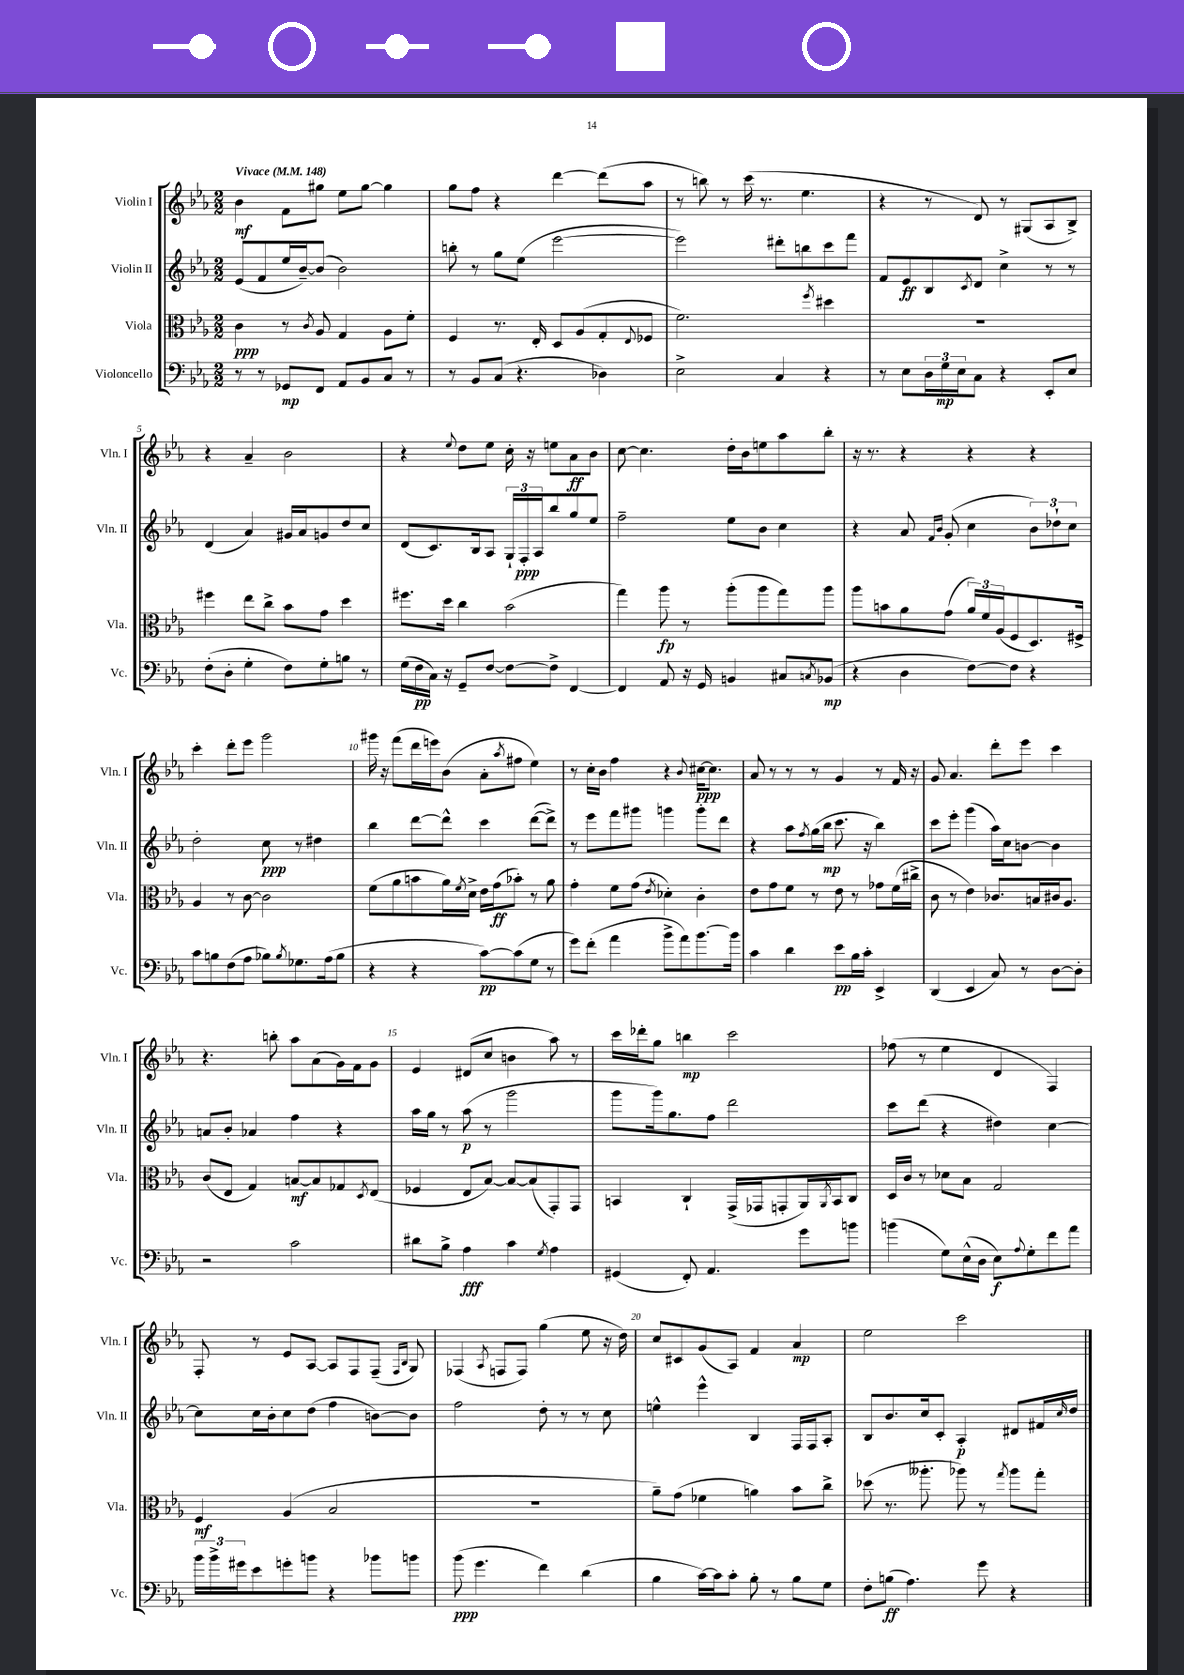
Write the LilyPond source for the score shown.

<<
\new StaffGroup <<
\new Staff = "s0" \with { instrumentName = "Violin I" shortInstrumentName = "Vln. I" } {
    \clef treble \key ees \major \numericTimeSignature \time 2/2 \tempo "Vivace" 4 = 148
    bes'4\mf f'8 gis''8 ees''8 gis''8~ gis''4 |
    g''8 f''8 r4 d'''4~ d'''8( aes''8 |
    r8 b''8) r8 c'''16( r8. ees''4. |
    r4 r8 d'8) r8 gis8( aes8 bes8->) |
    r4 aes'4-- bes'2 |
    r4 \appoggiatura { ees''8 } d''8 ees''8 c''16-. r16 e''8 aes'8\ff bes'8 |
    c''8~ c''4. d''16-. bes'16 e''8 aes''8 bes''8-. |
    r16 r8. r4 r4 r4 |
    c'''4-. d'''8-. ees'''8 g'''2 |
    gis'''16 r16 f'''8( d'''16 e'''16) bes'8( aes'8-. \acciaccatura { aes''8 } fis''8 ees''4) |
    r8 c''16-. bes'16 f''4 r4 \appoggiatura { bes'8 } cis''16~\ppp cis''8. |
    aes'8 r8 r8 r8 g'4 r8 f'16 r16 |
    g'8 aes'4. d'''8-. ees'''8 c'''4 |
    r4. b''8-. aes''8 aes'8( g'16) f'16 g'8 |
    ees'4 dis'8( c''8 b'4 aes''8) r8 |
    c'''16 des'''16-. g''8 b''4\mp c'''2 |
    fes''8( r8 ees''4 d'4 f4) |
    f8-. r8 ees'8 aes8~ aes8 f8 f8--( \grace { f16 bes16 } g8) |
    fes4( \acciaccatura { aes8 } f8 f8) g''4( ees''8 r16 d''16) |
    c''8 cis'8 g'8( aes8) f'4 aes'4\mp |
    ees''2 c'''2 \bar "|." |
}
\new Staff = "s1" \with { instrumentName = "Violin II" shortInstrumentName = "Vln. II" } {
    \clef treble \key ees \major \numericTimeSignature \time 2/2
    ees'8( f'8 ees''16 bes'16~--) bes'8( bes'2) |
    b''8-. r8 g''8 ees''8( ees'''2~ |
    ees'''2) dis'''8-. b''8 c'''8 f'''8 |
    f'8 ees'8\ff bes8 \acciaccatura { c'8 } d'8 c''4-> r8 r8 |
    d'4( aes'4) gis'16 aes'16 g'8 d''8 c''8 |
    d'8( c'8.) bes16 aes8 \tuplet 3/2 { g16-! f16-.\ppp aes16 } bes''8 g''8 ees''8 |
    f''2-- ees''8 bes'8 c''4 |
    r4 aes'8 \grace { f'16 bes'16 } g'8-.( c''4 \tuplet 3/2 { bes'8) des''8-! c''8 } |
    d''2-. c''8\ppp r8 dis''4 |
    bes''4 d'''8~ d'''8-^ c'''4 d'''8~( d'''8->) |
    r8 ees'''8 f'''8 gis'''8 g'''4 g'''8-. d'''8 |
    r4 aes''8 \acciaccatura { f''8 } g''16( bes''16\mp c'''8. r16 bes''4) |
    c'''8 ees'''8-. g'''4( aes''16) c''16 b'8~ b'4 |
    a'8 bes'8-. aes'4 f''4 r4 |
    aes''16 g''16 r8 aes''8\p( r8 g'''2 |
    g'''8 g'''16) g''8. f''8 d'''2 |
    c'''8 d'''8( r4 dis''4) c''4~ |
    c''8 c''16 bes'16-. c''8 d''8( f''4 b'8~) b'8 |
    f''2 d''8-. r8 r8 c''8 |
    e''4-^ ees'''4-^ bes4 f16 f16 aes8-. |
    bes8 bes'8. c''16 c'8-. aes4-.\p dis'8 fis'16 \grace { c''16 } d''16 \bar "|." |
}
\new Staff = "s2" \with { instrumentName = "Viola" shortInstrumentName = "Vla." } {
    \clef alto \key ees \major \numericTimeSignature \time 2/2
    c'4\ppp r8 \acciaccatura { c'8 } aes8 g4 aes8 f'8-. |
    f4 r8. ees16-. d8 aes8( g8-. \appoggiatura { ees8 } fes8 |
    f'2.) \acciaccatura { f''8 } dis''4 |
    R1 |
    fis''4 ees''8 c''8-> bes'8 g'8 d''4 |
    fis''8. d''16 c''4 bes'2( |
    g''4) aes''8\fp r8 aes''8-.( aes''8 g''8) aes''8 |
    aes''8 b'8 aes'8 g'8( \tuplet 3/2 { aes'16) f'16 aes16( } f8 d8.) fis16-> |
    aes4 r8 c'8~ c'2 |
    f'8( aes'8 b'8 aes'16) \acciaccatura { f'8 } d'16-> ees'16 g'16\ff( bes'8-.) r8 aes'8 |
    g'4-. f'8 g'8( \acciaccatura { ees'8 } des'4-.) c'4-. |
    ees'8 g'8 f'8 r8 ees'8 r8 ges'8 f'16( cis''16-> |
    c'8 r8 ees'4) ces'8. b16 cis'16 aes8. |
    c'8( ees8 g4) b8~\mf b8 ges8 \acciaccatura { d8 } ees8( |
    fes4 ees8 bes8~) bes8~ bes8( g,8-.) g,8 |
    b,4 c4-! g,16->( ges,16 g,8-. aes,16) \acciaccatura { aes,8 } b,16 c8 |
    d16 c'16 r8 des'8 bes8 g2 |
    f4\mf aes4( bes2 |
    R1 |
    aes'8--) g'8( fes'4 a'4) bes'8 c''8-> |
    des''8( r8. aeses''8.-. aes''8) r8 \acciaccatura { g''8 } aes''8 g''8-. \bar "|." |
}
\new Staff = "s3" \with { instrumentName = "Violoncello" shortInstrumentName = "Vc." } {
    \clef bass \key ees \major \numericTimeSignature \time 2/2
    r8 r8 ges,8\mp f,8 aes,8 bes,8 c8 r8 |
    r8 bes,8 c8( r4. des4) |
    ees2-> c4 r4 |
    r8 ees8 \tuplet 3/2 { d16 g16\mp ees16 } c8 r4 ees,8-. ees8 |
    f8-.( d8-. g4-. f8) g8-. b8 r8 |
    g16( f16\pp c16) r16 g,8-- f8~ f8~ f8-> f,4~ |
    f,4 aes,8 r16 g,16 b,4 cis8 \acciaccatura { c8 } bes,8\mp( |
    r4 d4 f8~) f8 r4 |
    c'8 b8 f8( aes8 bes8) \acciaccatura { bes8 } ges8. aes16( bes8 |
    r4 r4 c'8~\pp) c'8( g8 r8 |
    g'8) f'8-.( aes'4 bes'8-> aes'8) bes'8.~ bes'16 |
    c'4 d'4 ees'8\pp bes16 c'16-. ees,4-> |
    d,4( ees,4 c8) r8 d8~ d8-. |
    r2 c'2 |
    dis'8 bes8-> aes4\fff c'4 \acciaccatura { g8 } aes4 |
    gis,4( f,8-.) aes,4. g'8 b'8 |
    b'4( g8) ees16-^( d16 ees8\f) \appoggiatura { aes8 } g8-. f'8 aes'8 |
    \tuplet 3/2 { bes'16 bes'16-> gis'16 } ees'8 g'8-. b'8 r4 bes'8 b'8 |
    bes'8\ppp( g'4. f'4) d'4( |
    bes4 c'16~) c'16 c'8-. bes8-. r8 bes8 g8 |
    f8-. b8\ff( aes4.) g'8 r4 \bar "|." |
}
>>
>>
\layout { \context { \Score \override BarNumber.break-visibility = ##(#f #t #t) barNumberVisibility = #(every-nth-bar-number-visible 5) } }
